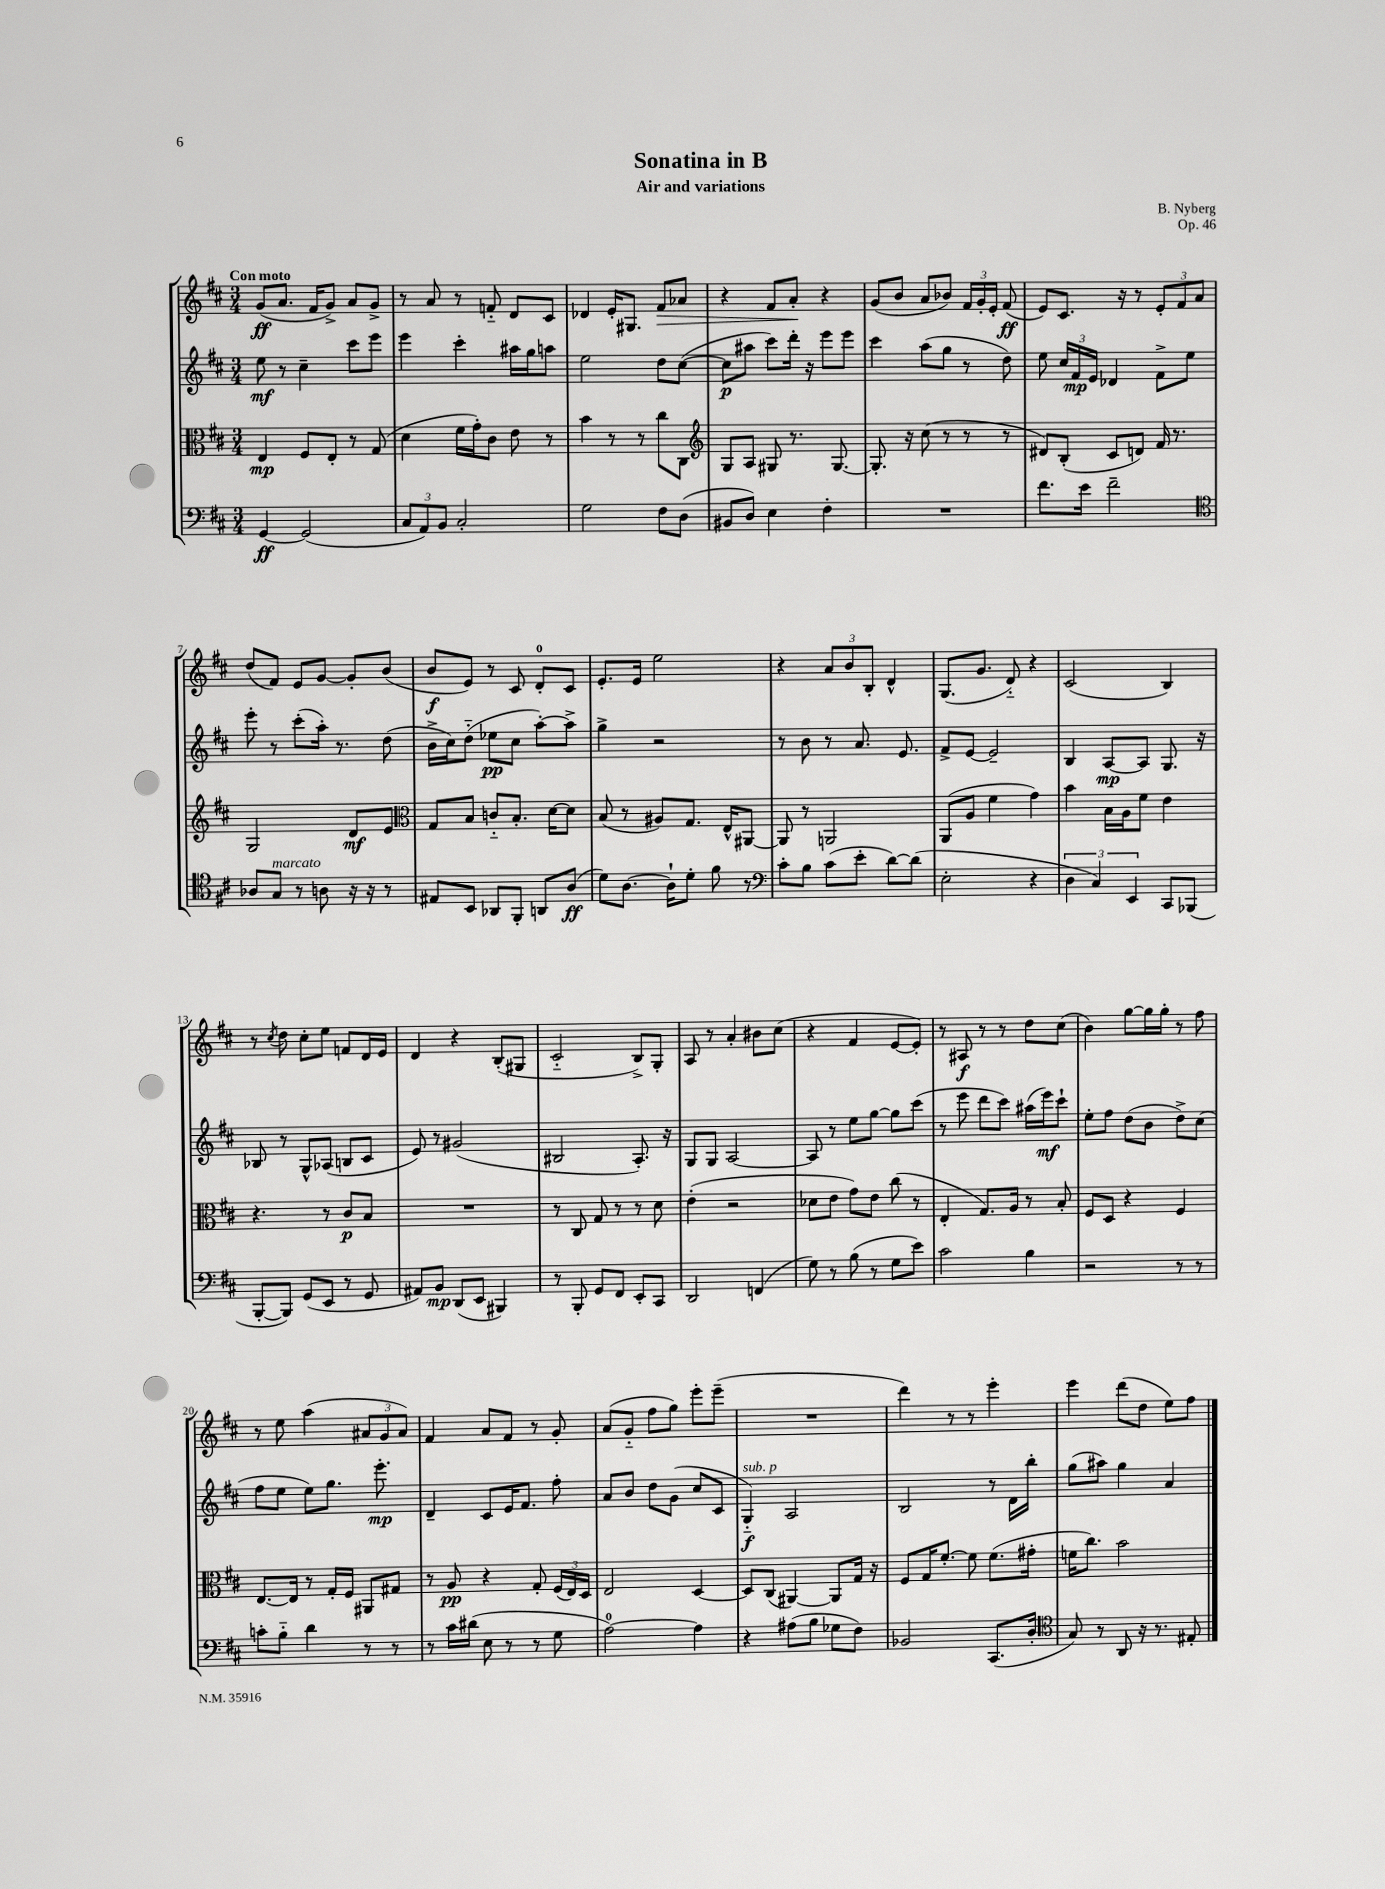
\header { title = "Sonatina in B" composer = "B. Nyberg" subtitle = "Air and variations" opus = "Op. 46" }
<<
\new StaffGroup <<
\new Staff = "s0" {
    \clef treble \key d \major \numericTimeSignature \time 3/4 \tempo "Con moto"
    \autoBeamOff g'8[\ff( a'8.] fis'16[ g'8]->) a'8[ g'8]-> |
    r8 a'8 r8 f'8-_ d'8[ cis'8] |
    des'4 e'16[-. gis8.] fis'8[\> aes'8] |
    r4 fis'8[ a'8]-.\! r4 |
    g'8[( b'8] a'8[ bes'8]) \tuplet 3/2 { fis'16[ g'16-. e'16]-. } fis'8\ff( |
    e'8[) cis'8.] r16 r8 \tuplet 3/2 { e'8[-. fis'8 a'8] } |
    d''8[( fis'8]) e'8[ g'8]~ g'8[-. b'8]( |
    b'8[\f e'8]) r8 cis'8 d'8[-0-. cis'8] |
    e'8.[-. e'16] e''2 |
    r4 \tuplet 3/2 { a'8[ b'8 b8]-. } d'4-^ |
    g8.[( g'8.] d'8-_) r4 |
    cis'2( b4) |
    r8 \acciaccatura { cis''8 } d''8 cis''8[-. e''8] f'8[ d'16 e'16] |
    d'4 r4 b8[-.( gis8] |
    cis'2-_ b8[->) g8]-. |
    a8 r8 a'4-. bis'8[ cis''8]( |
    r4 fis'4 e'8[~ e'8]-.) |
    r8 ais8\f r8 r8 d''8[ cis''8]( |
    b'4) g''8[~ g''16 g''16]-. r8 fis''8 |
    r8 e''8 a''4( \tuplet 3/2 { ais'8[ g'8 ais'8]) } |
    fis'4 a'8[ fis'8] r8 g'8-. |
    a'8[( g'8]-_ fis''8[ g''8]) e'''8[-. e'''8]--( |
    R2. |
    d'''4) r8 r8 e'''4-. |
    e'''4 d'''8[( d''8] e''8[) fis''8] \bar "|." |
}
\new Staff = "s1" {
    \clef treble \key d \major \numericTimeSignature \time 3/4
    \autoBeamOff e''8\mf r8 cis''4-- cis'''8[ e'''8] |
    e'''4 cis'''4-. ais''16[ g''16 a''8] |
    e''2 d''8[ cis''8]~( |
    cis''8[\p ais''8] cis'''8[) d'''16]-. r16 e'''8[ e'''8] |
    cis'''4 a''8[( g''8] r8 d''8) |
    e''8 \tuplet 3/2 { cis''16[ fis'16\mp e'16] } des'4 fis'8[-> e''8] |
    e'''8-. r8 cis'''8[-.( a''16]-.) r8. d''8( |
    b'16[-> cis''16) d''8]-_( ees''8[\pp cis''8] a''8[~-.) a''8]-> |
    g''4-> r2 |
    r8 b'8 r8 a'8. e'8. |
    fis'8[-> e'8]~ e'2-- |
    b4 a8[~\mp a8] g8. r16 |
    bes8 r8 g8[-^ aes8]( b8[ cis'8] |
    e'8) r8 gis'2( |
    bis2 a8.-.) r16 |
    g8[ g8] a2~ |
    a8 r8 e''8[ g''8]~ g''8[ cis'''8]( |
    r8 e'''8 d'''8[ cis'''8]) ais''16[( e'''16\mf) cis'''8]-! |
    e''8[-. fis''8] d''8[( b'8] d''8[->) cis''8]( |
    fis''8[ e''8] e''8[) g''8.] e'''8.-.\mp |
    d'4-- cis'8[ e'16 fis'8.] fis''8-. |
    a'8[ b'8] d''8[ g'8]( cis''8[ cis'8] |
    g4-_\f^\markup { \italic "sub. p" }) a2 |
    b2 r8 d'16[ b''16]-. |
    g''8[( ais''8]) g''4 a'4 \bar "|." |
}
\new Staff = "s2" {
    \clef alto \key d \major \numericTimeSignature \time 3/4
    \autoBeamOff e4\mp fis8[ e8]-. r8 g8( |
    d'4 fis'16[ g'16-.) cis'8] e'8 r8 |
    b'4 r8 r8 cis''8[ cis8] |
    \clef treble g8[ a8] gis8 r8. gis8.~ |
    gis8.-. r16 cis''8( r8 r8 r8 |
    dis'8[) b8]-.( cis'8[ d'8]) fis'16 r8. |
    g2 d'8[\mf e'8] |
    \clef alto g8[ b8] c'8[-_ b8.]-. d'16[~ d'8] |
    b8( r8 ais8[) g8.] e16[-^ ais,8]~ |
    ais,8 r8 a,2 |
    a,8[( a8] fis'4 g'4) |
    b'4 b16[ a16 fis'8] e'4 |
    r4. r8 cis'8[\p b8] |
    R2. |
    r8 cis8 g8 r8 r8 d'8 |
    e'4-.( r2 |
    des'8[ e'8] g'8[) e'8] cis''8( r8 |
    e4-. g8.[) a16] r8 b8-. |
    fis8[ d8] r4 fis4 |
    e8.[~ e16] r8 g16[-. fis16] ais,8[ gis8] |
    r8 a8\pp r4 g8-. \tuplet 3/2 { fis16[( e16) d16] } |
    e2 d4~ |
    d8[ cis8]( ais,4~) ais,8[ g16] r16 |
    fis8[ g16 fis'8.]~-. fis'8 fis'8.[( gis'16]-. |
    f'16[ cis''8.]) b'2 \bar "|." |
}
\new Staff = "s3" {
    \clef bass \key d \major \numericTimeSignature \time 3/4
    \autoBeamOff g,4~\ff g,2( |
    \tuplet 3/2 { cis8[ a,8) b,8] } cis2-. |
    g2 fis8[ d8]( |
    bis,8[ d8]) e4 fis4-. |
    R2. |
    fis'8.[ e'16] fis'2-- |
    \clef tenor aes8[ g8]^\markup { \italic "marcato" } r8 a8 r16 r16 r8 |
    eis8[ b,8] aes,8[ fis,8]-. a,8[ a8]\ff( |
    d'8[) a8.]~ a16[-! d'8]-. fis'8 r8 |
    \clef bass cis'8[-. b8] cis'8[( e'8]-. d'8[~) d'8]( |
    e2-. r4 |
    \tuplet 3/2 { d4 cis4) e,4 } cis,8[ bes,,8]( |
    b,,8[~-. b,,8]) g,8[( e,8] r8 g,8 |
    ais,8[) b,8]\mp d,8[( e,8] bis,,4) |
    r8 b,,8-. g,8[ fis,8] e,8[-. cis,8] |
    d,2 f,4( |
    g8) r8 b8( r8 g8[ e'8]) |
    cis'2 b4 |
    r2 r8 r8 |
    c'8[-. b8]-_ d'4 r8 r8 |
    r8 cis'16[ dis'16]( e8 r8 r8 g8 |
    a2-0~) a4 |
    r4 ais8[( b8] ges8[ fis8]) |
    bes,2 cis,8.[( d16]-. |
    \clef tenor g8) r8 a,8 r16 r8. eis8-. \bar "|." |
}
>>
>>
